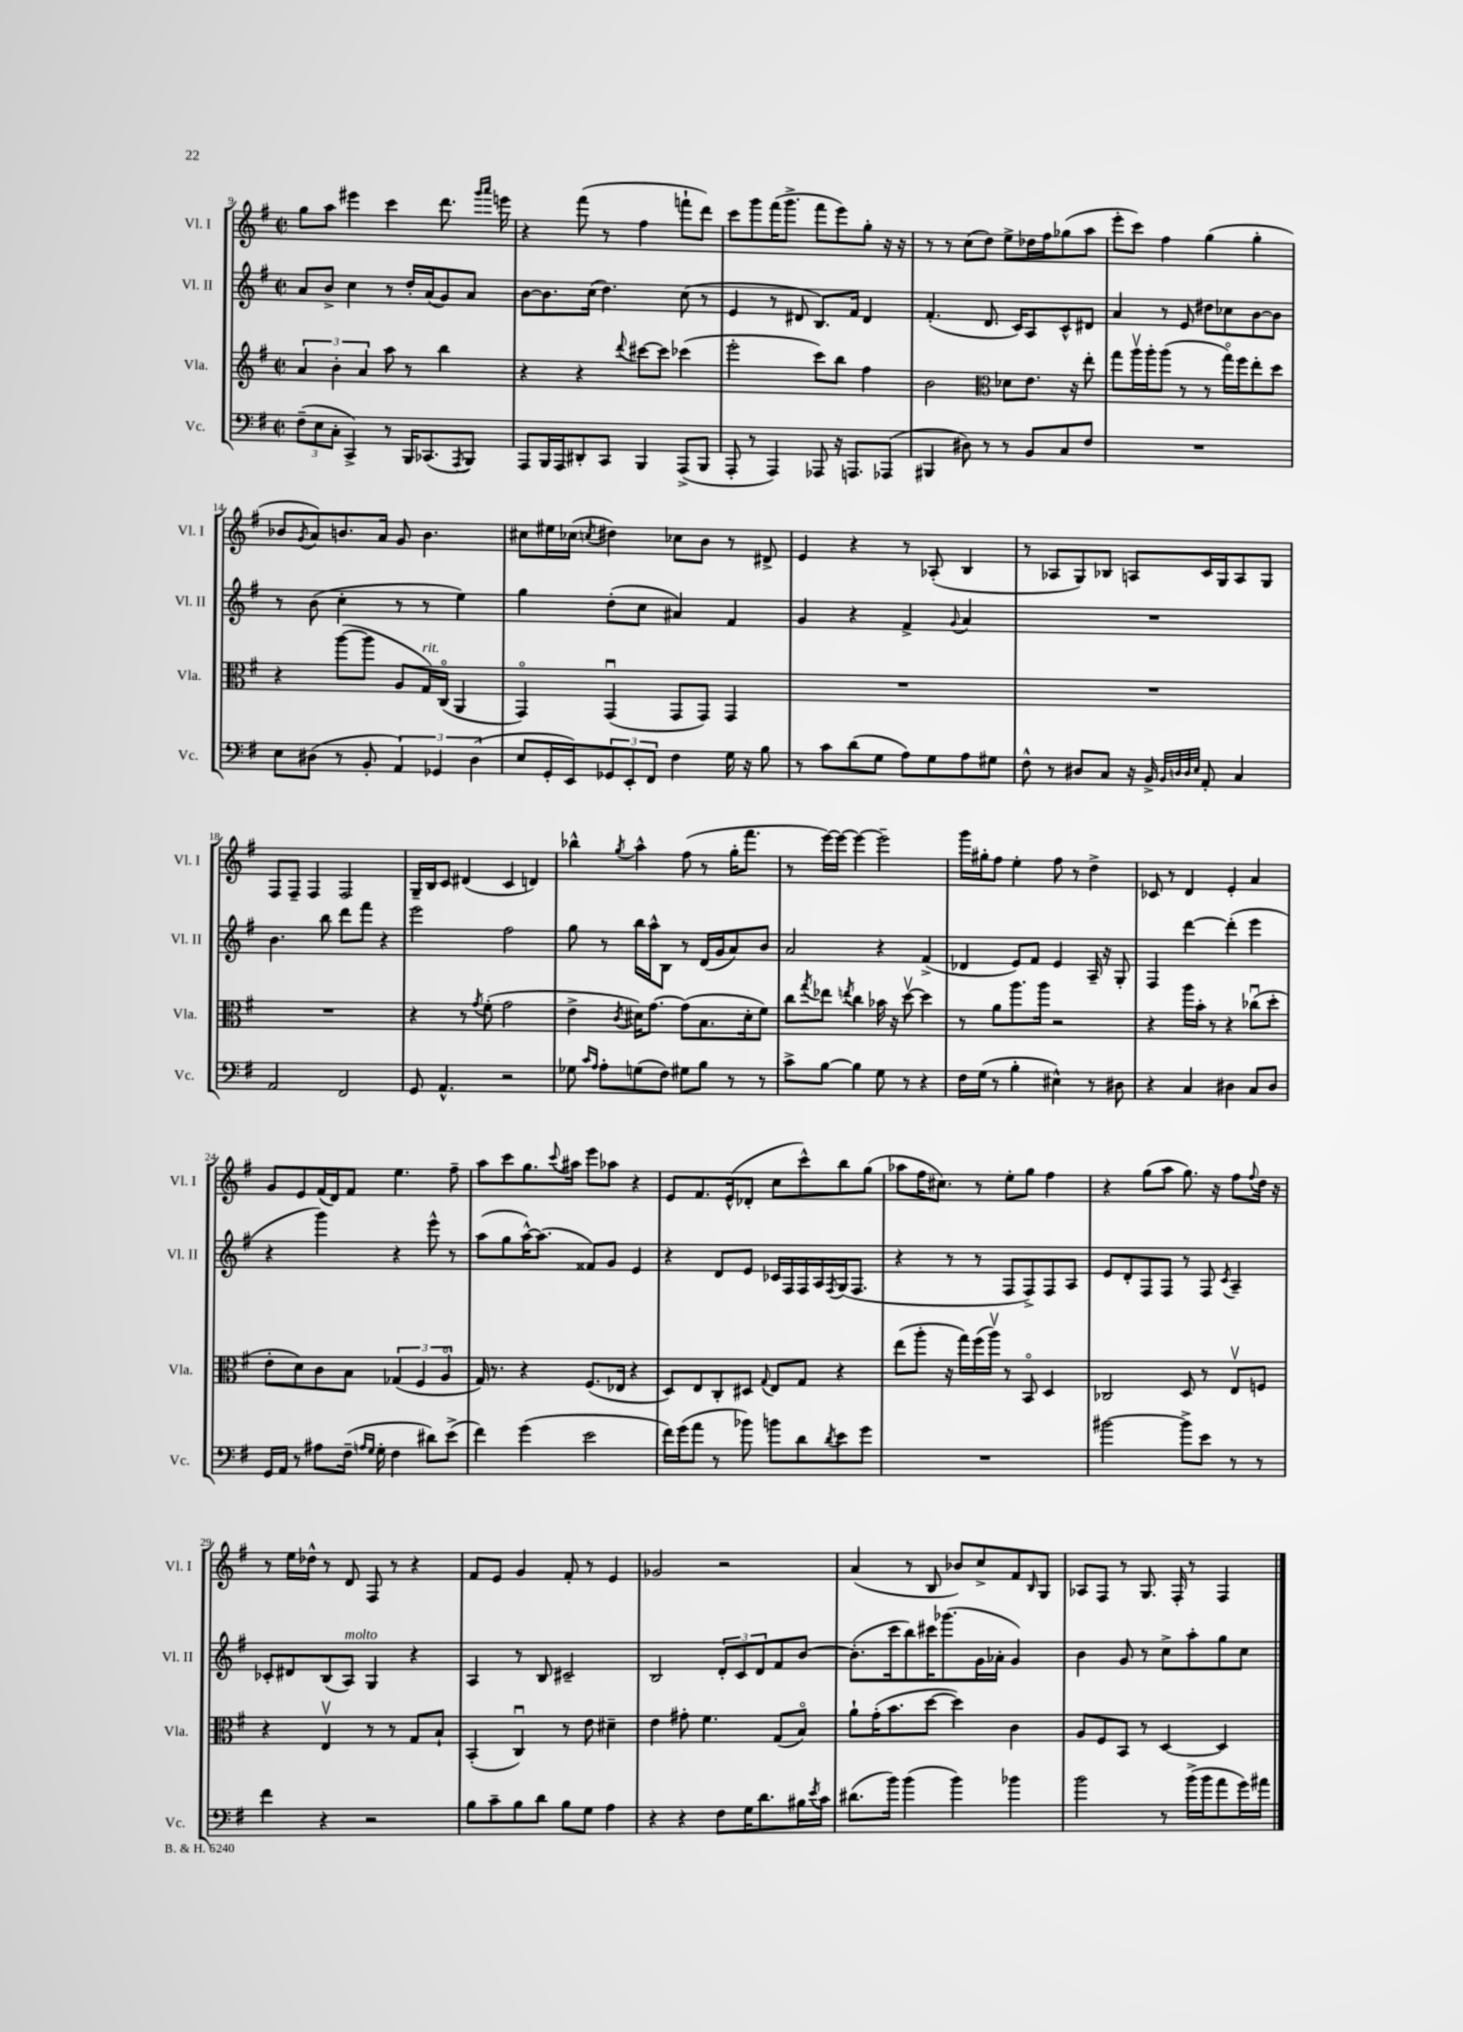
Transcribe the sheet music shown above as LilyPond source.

<<
\new StaffGroup <<
\new Staff = "s0" \with { instrumentName = "Vl. I" shortInstrumentName = "Vl. I" } {
    \clef treble \key g \major \defaultTimeSignature \time 2/2
    g''8 a''8 eis'''4 c'''4 d'''8. \grace { g'''16 a'''16 } e'''16 |
    r4 fis'''8( r8 fis''4 f'''8-! d'''8) |
    c'''8 g'''8 fis'''16( g'''8.-> fis'''8 e'''8) g''8-. r16 r16 |
    r8 r8 c''8( d''8) e''8-> des''16 fis''16 ges''8( a''8 |
    e'''8-. c'''8) fis''4 g''4( g''4-. |
    bes'8 \acciaccatura { g'8 } a'8) b'8. a'16 g'8 b'4. |
    cis''8 eis''16 ces''16( \acciaccatura { c''8 } dis''4) ces''8 b'8 r8 dis'8-> |
    e'4 r4 r8 aes8-.( b4 |
    r8 aes8 g8) bes8 a8 c'16 g16 a8 g8 |
    fis8 fis8-- fis4 fis2 |
    g16-- b16 c'8 dis'4( c'4 d'4) |
    bes''4-^ \acciaccatura { g''8 } a''4-^ fis''8( r8 g''16-. fis'''8. |
    r8 e'''16~) e'''16~ e'''4~ e'''2-- |
    g'''16 gis''16-. fis''8 e''4-. fis''8 r8 d''4-> |
    ces'8 r8 d'4 e'4-. a'4 |
    g'8 e'8 fis'16( d'16) fis'8 e''4. fis''8-- |
    a''8 c'''8 g''8. \appoggiatura { c'''8 } ais''16 e'''8 aes''8 r4 |
    e'8 fis'8. e'16-^( des'8-. c''8 c'''8-^) b''8 g''8( |
    aes''8 fis''16 cis''8.) r8 e''8-. g''8 fis''4 |
    r4 g''8( a''8 g''8.) r16 fis''8 \appoggiatura { fis''8 } d''16 r16 |
    r8 e''16 des''16-^ r8 d'8 fis8 r8 r4 |
    fis'8 e'8 g'4 fis'8-. r8 e'4 |
    ges'2 r2 |
    a'4( r8 b8 bes'8) c''8-> fis'8 \grace { b16 } g8 |
    aes8 fis8 r8 g8. fis16-. r8 fis4 \bar "|." |
}
\new Staff = "s1" \with { instrumentName = "Vl. II" shortInstrumentName = "Vl. II" } {
    \clef treble \key g \major \defaultTimeSignature \time 2/2
    a'8 b'8-> c''4 r8 d''16-. a'16( g'8) a'8 |
    b'8~ b'8. c''16( d''4.) c''8( r8 |
    e'4 r8 dis'8 b8.) fis'16 dis'4 |
    fis'4.-.( d'8. c'16) a8 c'8-^ dis'8 |
    a'4 r8 e'8 dis''8 ces''8 b'8~ b'8 |
    r8 b'8( c''4-. r8 r8 e''4) |
    g''4 d''8-.( c''8 ais'4) fis'4 |
    g'4 r4 fis'4-> \appoggiatura { g'8 } a'4 |
    R1 |
    b'4. b''8 d'''8 fis'''8 r4 |
    e'''2 fis''2 |
    g''8 r8 b''16 a''16-^ b8 r8 d'16( g'16 a'8) b'8 |
    a'2 r4 fis'4->( |
    des'4 e'8) fis'8 e'4 a16-- r16 g8-. |
    fis4 d'''4~ d'''4-.( e'''4 |
    r4 g'''4) r4 e'''8-^ r8 |
    a''8( g''8 a''16~-^) a''8.( fisis'8) g'8 e'4 |
    r4 d'8 e'8 ces'16 fis16 fis16 a16 \acciaccatura { fis8 } g16( fis8. |
    r4 r8 r8 fis8 fis8->) fis8 a8 |
    e'8 d'8-. fis8 fis8 r8 fis8 \acciaccatura { c'8 } a4-- |
    ces'8-. dis'8 b8( a8^\markup { \italic "molto" }) g4 r4 |
    a4 r8 b8 cis'2-- |
    b2 \tuplet 3/2 { d'8-. c'8 d'8 } fis'8 b'8~ |
    b'8.-.( c'''16 b''8) cis'''16 ges'''8.( g'16 aes'16-. g'4) |
    b'4 g'8 r8 c''8-> a''8-. g''8 c''8 \bar "|." |
}
\new Staff = "s2" \with { instrumentName = "Vla." shortInstrumentName = "Vla." } {
    \clef treble \key g \major \defaultTimeSignature \time 2/2
    \tuplet 3/2 { a'4 b'4-. a'4 } a''8 r8 b''4 |
    r4 r4 \appoggiatura { d'''8 } cis'''8~ cis'''8 ces'''4( |
    e'''2-. c'''8) b''8 fis''4 |
    b'2 \clef alto des'8 e'8. r16 e''8-. |
    g''8 a''16\upbow a''16-. a''8( r8 r8 g''16\flageolet) fis''16 e''8-. d''8 |
    r4 a''8~( a''8 a8 g16^\markup { \italic "rit." }) c16\flageolet( a,4 |
    g,4\flageolet) g,4\downbow( g,8 g,8) g,4 |
    R1 |
    R1 |
    R1 |
    r4 r8 \acciaccatura { g'8 } fis'8-.( g'2 |
    e'4-> \acciaccatura { c'8 } dis'16) g'8.~ g'8( b8. dis'16-. fis'8) |
    c''8 \acciaccatura { g''8 } ees''8 \acciaccatura { e''8 } c''4 bes'16 r16 d''8~\upbow d''4 |
    r8 a'8 a''8. a''16 r2 |
    r4 a''16 b'16-. r8 r4 ces''8\downbow( d''8-. |
    e'8-. d'8) c'8 b8 \tuplet 3/2 { ges4( fis4 a4\flageolet } |
    g16) r8. r4 fis8.( ees16 r4 |
    d8) e8 c8-. dis8 \appoggiatura { g8 } e8 g8 r4 |
    e''8( a''8-. r16 g''16) fis''16( a''16\upbow) r8 b,8\flageolet d4 |
    ces2 d8 r8 e8\upbow f8 |
    r4 e4\upbow r8 r8 g8 b8-! |
    b,4-.( c4\downbow) r8 e'8 dis'4-- |
    e'4 gis'8-. fis'4. g8( b8\flageolet) |
    a'8-! g'16-.( b'8. d''8~ d''4) c'4 |
    a8 fis8 b,8 r8 d4~ d4 \bar "|." |
}
\new Staff = "s3" \with { instrumentName = "Vc." shortInstrumentName = "Vc." } {
    \clef bass \key g \major \defaultTimeSignature \time 2/2
    \tuplet 3/2 { fis8--( e8 c8-. } c,4->) r8 b,,16 ces,8.( \acciaccatura { a,,8 } b,,8) |
    a,,8 b,,16 a,,16 dis,8-. c,8 b,,4 a,,8->( b,,8 |
    a,,8-. r8 a,,4) aes,,8 r16 a,,8. aes,,8( |
    bis,,4 dis8) r8 r8 b,8 c8 fis8 |
    R1 |
    e8 dis8( r8 b,8-. \tuplet 3/2 { a,4) ges,4 dis4( } |
    e8 g,16-. e,16) \tuplet 3/2 { ges,8 e,8-. fis,8 } fis4 g16 r16 b8 |
    r8 c'8 d'8( g8 a8) g8 a8 gis8 |
    fis8-^ r8 dis8 c8 r16 b,16-> \grace { b,32 d32 d32 e32 } a,8-. c4 |
    a,2 fis,2 |
    g,8 a,4.-^ r2 |
    ges8 \grace { c'16 a16 } a8-. g8( fis8) gis8 b8 r8 r8 |
    c'8-> b8~ b4 g8 r8 r4 |
    fis16 g16( r8 b4-. eis4-^) r8 dis8 |
    r4 c4 dis4 c8 dis8 |
    g,16 a,16 r8 ais8 fis16--( \grace { a16 g16 } g16-. fis4 dis'8) e'8->( |
    fis'4) g'4( e'2 |
    fis'16) g'16( a'8 r8 bes'8) b'8 d'8 \acciaccatura { d'8 } e'8 g'8 |
    R1 |
    bis'2~ bis'8-> e'8 r8 r8 |
    fis'4 r4 r2 |
    b8 c'8-- b8 d'8 b8 g8 a4 |
    r4 r4 fis8 g16 d'8. bis16 \acciaccatura { e'8 } c'16 |
    dis'8.( b'16) b'4( b'4) bes'4 |
    b'2 r8 b'16->( b'16 a'8 g'16) ais'16 \bar "|." |
}
>>
>>
\layout { \context { \Score currentBarNumber = #9 } }
